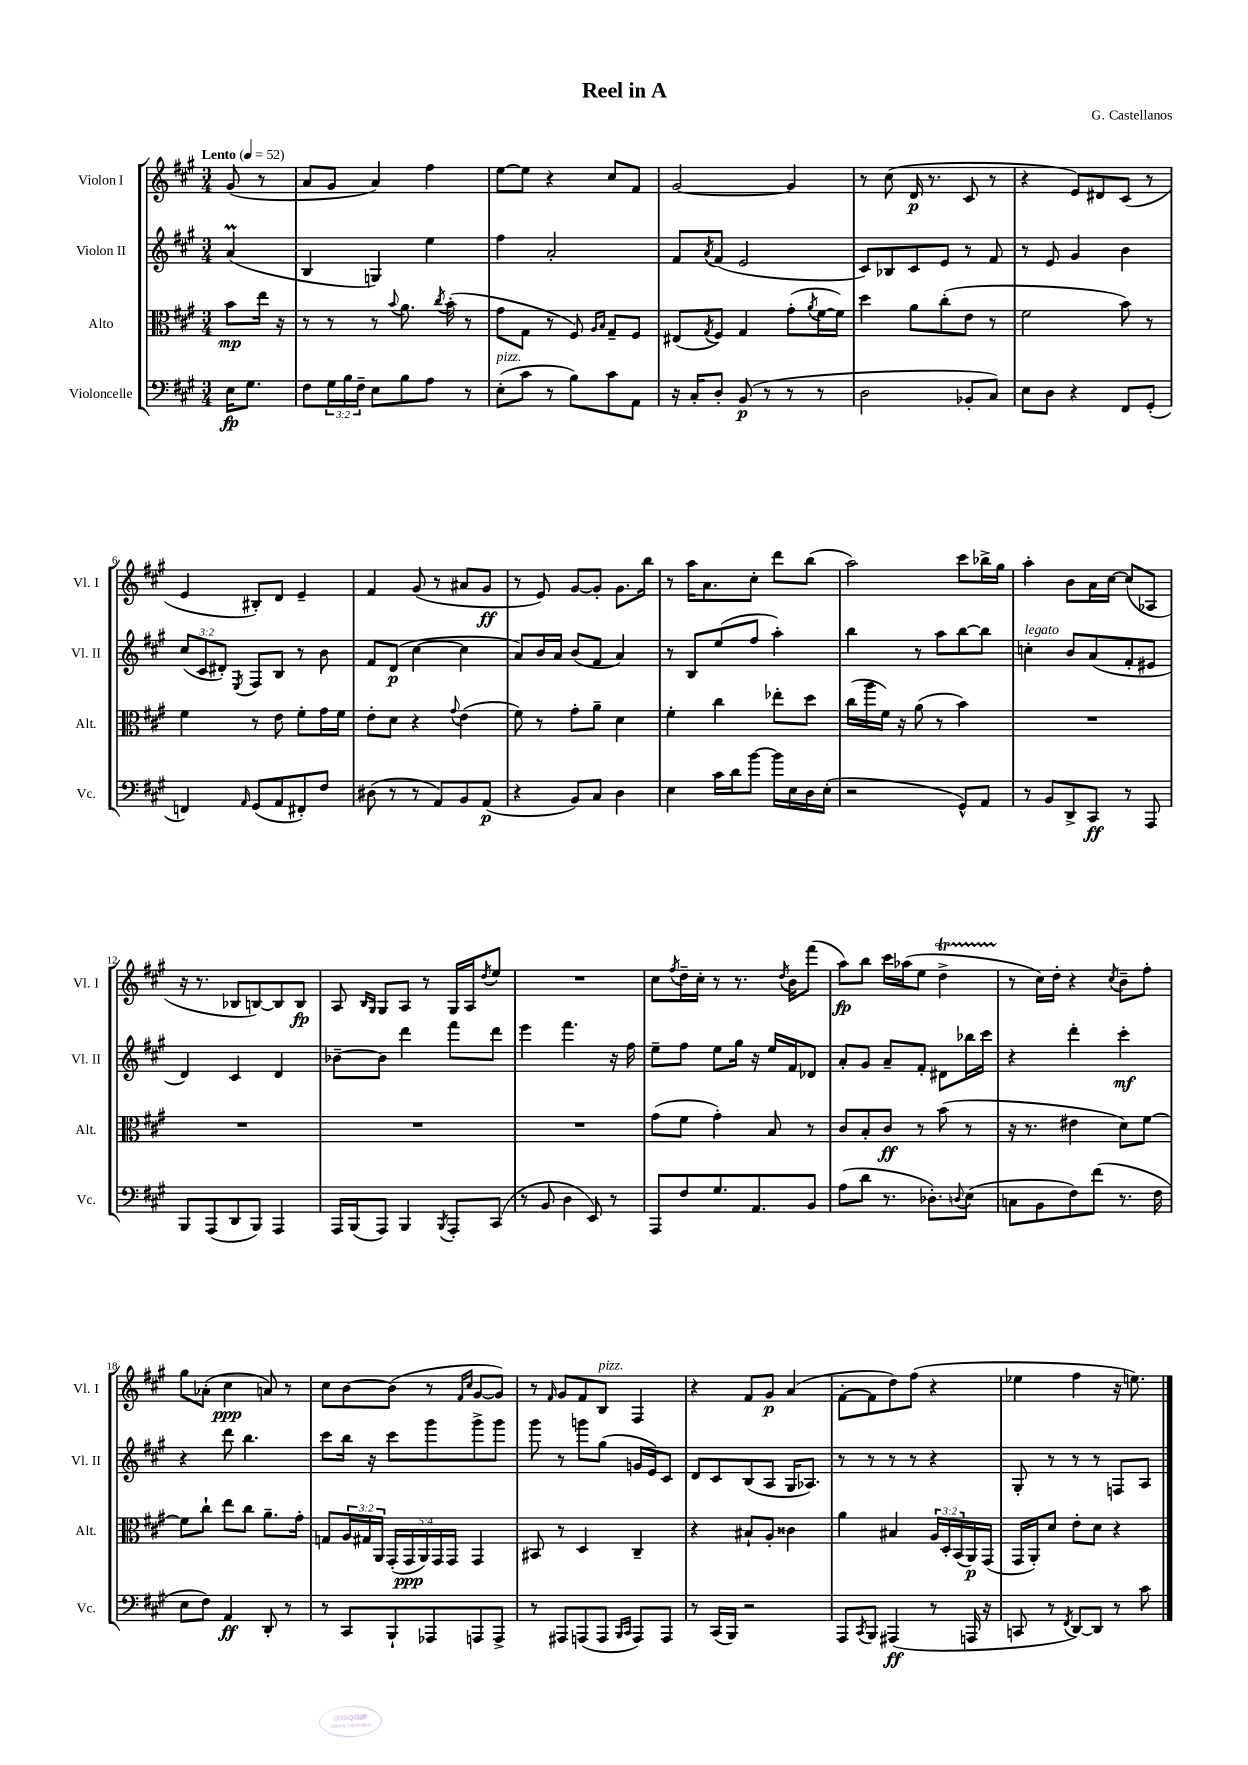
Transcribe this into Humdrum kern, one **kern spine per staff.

**kern	**kern	**kern	**kern
*staff4	*staff3	*staff2	*staff1
*clefF4	*clefC3	*clefG2	*clefG2
*k[f#c#g#]	*k[f#c#g#]	*k[f#c#g#]	*k[f#c#g#]
*M3/4	*M3/4	*M3/4	*M3/4
*MM52	*MM52	*MM52	*MM52
16E	8b	(4a	(8g#
8.G#	.	.	.
.	16ee	.	8r
.	16r	.	.
=	=	=	=
8F#	8r	4B	8a
24G#	8r	.	8g#
24B	.	.	.
24F#~	.	.	.
8E	8r	4G)	4a)
.	8qqb	.	.
8B	8.a	.	.
8A	.	4ee	4ff#
.	8qcc#	.	.
.	(16b'	.	.
8r	8r	.	.
=	=	=	=
(8E'	8g#	4ff#	[8ee
8c#	8G#	.	8ee]
8r	8r	2a'	4r
8B)	8F#)	.	.
.	16qqA	.	.
.	16qqB	.	.
8c#	8G#~	.	8cc#
8AA	8F#	.	8f#
=	=	=	=
16r	(8E#	8f#	[2g#
16C#'	.	.	.
.	8qG#	8qa	.
8D'	8F#)	(8f#	.
(8BB	4G#	2e	.
8r	.	.	.
8r	(8g#'	.	4g#]
.	8qa	.	.
8r	[16f#	.	.
.	16f#])	.	.
=	=	=	=
2D	4dd	8c#)	8r
.	.	8B-	(8cc#
.	8a	8c#	16d
.	.	.	8.r
.	(8cc#'	8e	.
8BB-'	8e	8r	8c#
8C#)	8r	8f#	8r
=	=	=	=
8E	2f#	8r	4r
8D	.	8e	.
4r	.	4g#	8e)
.	.	.	8d#
8FF#	8b)	4b	(8c#
(8GG#'	8r	.	8r
=	=	=	=
4FF)	4f#	(12cc#	4e
.	.	12c#	.
.	.	12d#')	.
16qqAA	.	8qE	.
(8GG#	8r	8F#	8B#')
8AA	8e	8B	8d
8FF#')	8f#'	8r	4e~
8F#	16g#	8b	.
.	16f#	.	.
=	=	=	=
(8D#	8e'	8f#	4f#
8r	8d	(8d	.
8r	4r	[4cc#	(8g#
8AA)	.	.	8r
.	8qqg#	.	.
8BB	(4e	4cc#]	8a#
(8AA	.	.	8g#
=	=	=	=
4r	8f#)	8a)	8r
.	8r	16b	8e)
.	.	16a	.
8BB)	8g#'	(8b	[8g#
8C#	8a~	8f#	8g#']
4D	4d	4a)	8.g#
.	.	.	16bb
=	=	=	=
4E	4f#'	8r	8r
.	.	8B	16aa
.	.	.	8.a
16c#	4cc#	(8ee	.
16d	.	.	.
[8b	.	8ff#	8cc#'
16b]	8ee-'	4aa')	8ddd
16E	.	.	.
16D	8dd	.	(8bb
(16E'	.	.	.
=	=	=	=
2r	(16cc#	4bb	2aa)
.	16aa	.	.
.	16f#)	.	.
.	16r	.	.
.	(8a	8r	.
.	8r	8aa	.
8GG#^^)	4b)	[8bb	8ccc#
8AA	.	8bb]	16bb-^
.	.	.	16gg#
=	=	=	=
8r	2.r	4cc'	4aa'
8BB	.	.	.
8DD^	.	8b	8b
8CC#	.	(8a	16a
.	.	.	[16cc#
8r	.	8f#'	(8cc#]
8AAA	.	8e#	8A-
=	=	=	=
8BBB	2.r	4d)	16r
.	.	.	8.r
(8AAA	.	.	.
8DD	.	4c#	8B-
8BBB)	.	.	[8B)
4AAA	.	4d	8B]
.	.	.	8B
=	=	=	=
16AAA	2.r	[8b-~	8A
(16BBB	.	.	.
.	.	.	16qqB
.	.	.	16qqG#
8AAA)	.	8b-]	8G#
4BBB	.	4ddd	8A
.	.	.	8r
8qBBB	.	.	.
8AAA'	.	8fff#	16G#
.	.	.	16A
.	.	.	8qdd
(8CC#	.	8ddd	8ee
=	=	=	=
8r	2.r	4eee	2.r
8BB	.	.	.
4D	.	4.fff#	.
8EE)	.	.	.
8r	.	16r	.
.	.	16ff#	.
=	=	=	=
8AAA	(8g#	8ee~	8cc#
.	.	.	8qff#
8F#	8f#	8ff#	16dd~
.	.	.	16cc#'
8.G#	4g#')	8ee	8r
.	.	16gg#	8.r
8.AA	.	16r	.
.	8B	16ee	.
.	.	.	8qdd
.	.	16f#	16b
8BB	8r	8d-	(8fff#
=	=	=	=
(8A	8c#	8a'	8aa)
8d	8B'	8g#	8bb
8.r	8c#	8a~	16ccc#
.	.	.	(16aa-
.	8r	8f#'	8ee
8.D-')	.	.	.
.	(8b	8d#	4dd^
8qqD	.	.	.
(8E	8r	16bb-	.
.	.	16ccc#	.
=	=	=	=
8C	16r	4r	8r
.	8.r	.	.
8BB	.	.	16cc#)
.	.	.	16dd'
8F#)	4e#	4ddd'	4r
(8f#	.	.	.
.	.	.	8qcc#
8.r	8d)	4ccc#'	8b~
.	[8f#	.	8ff#'
16F#	.	.	.
=	=	=	=
8E	8f#]	4r	8gg#
8F#)	8cc#`	.	(8a-'
4AA	8ee	8ddd	4cc#
.	8cc#	4.bb	.
8DD'	8.a~	.	8a)
8r	.	.	8r
.	16g#'	.	.
=	=	=	=
8r	8G	8ccc#	8cc#
8CC#	24A	16bb	[8b
.	24G#	.	.
.	.	16r	.
.	24AA	.	.
8BBB`	(20GG#'	8ccc#	(8b]
.	20GG#	.	.
.	20AA)	.	.
8AAA-	.	8ggg#	8r
.	20GG#	.	.
.	20GG#	.	.
.	.	.	16qqf#
.	.	.	16qqcc#
8AAA	4GG#	8ggg#^	[8g#
8AAA^	.	8ggg#	8g#])
=	=	=	=
8r	8BB#	8ggg#	8r
.	.	.	16qqf#
8AAA#	8r	8r	8g#
(8AAA	4D	8ggg	8f#
8AAA	.	(8gg#	8B
16qqBBB	.	.	.
16qqCC#	.	.	.
8AAA)	4C#~	16g	4F#
.	.	16e)	.
8AAA	.	8c#	.
=	=	=	=
8r	4r	8d	4r
(16CC#	.	8c#	.
16BBB)	.	.	.
2r	8B#`	(8B	8f#
.	8A'	8A	8g#
.	4c##	16G#	(4a
.	.	8.A-)	.
=	=	=	=
8AAA	4a	8r	[8f#'
8qCC#	.	.	.
8BBB	.	8r	8f#]
(4AAA#	4B#	8r	8dd)
.	.	8r	(8ff#
8r	24A	4r	4r
.	24D'	.	.
.	(24BB	.	.
16AAA	16AA)	.	.
16r	(16GG#	.	.
=	=	=	=
8CC	16GG#	8G#'	4ee-
.	16AA')	.	.
8r	8d	8r	.
8qFF#	.	.	.
[8DD)	8e'	8r	4ff#
8DD]	8d	8r	.
8r	4r	8F	16r
.	.	.	8.ee)
8c#	.	8A	.
==	==	==	==
*-	*-	*-	*-
